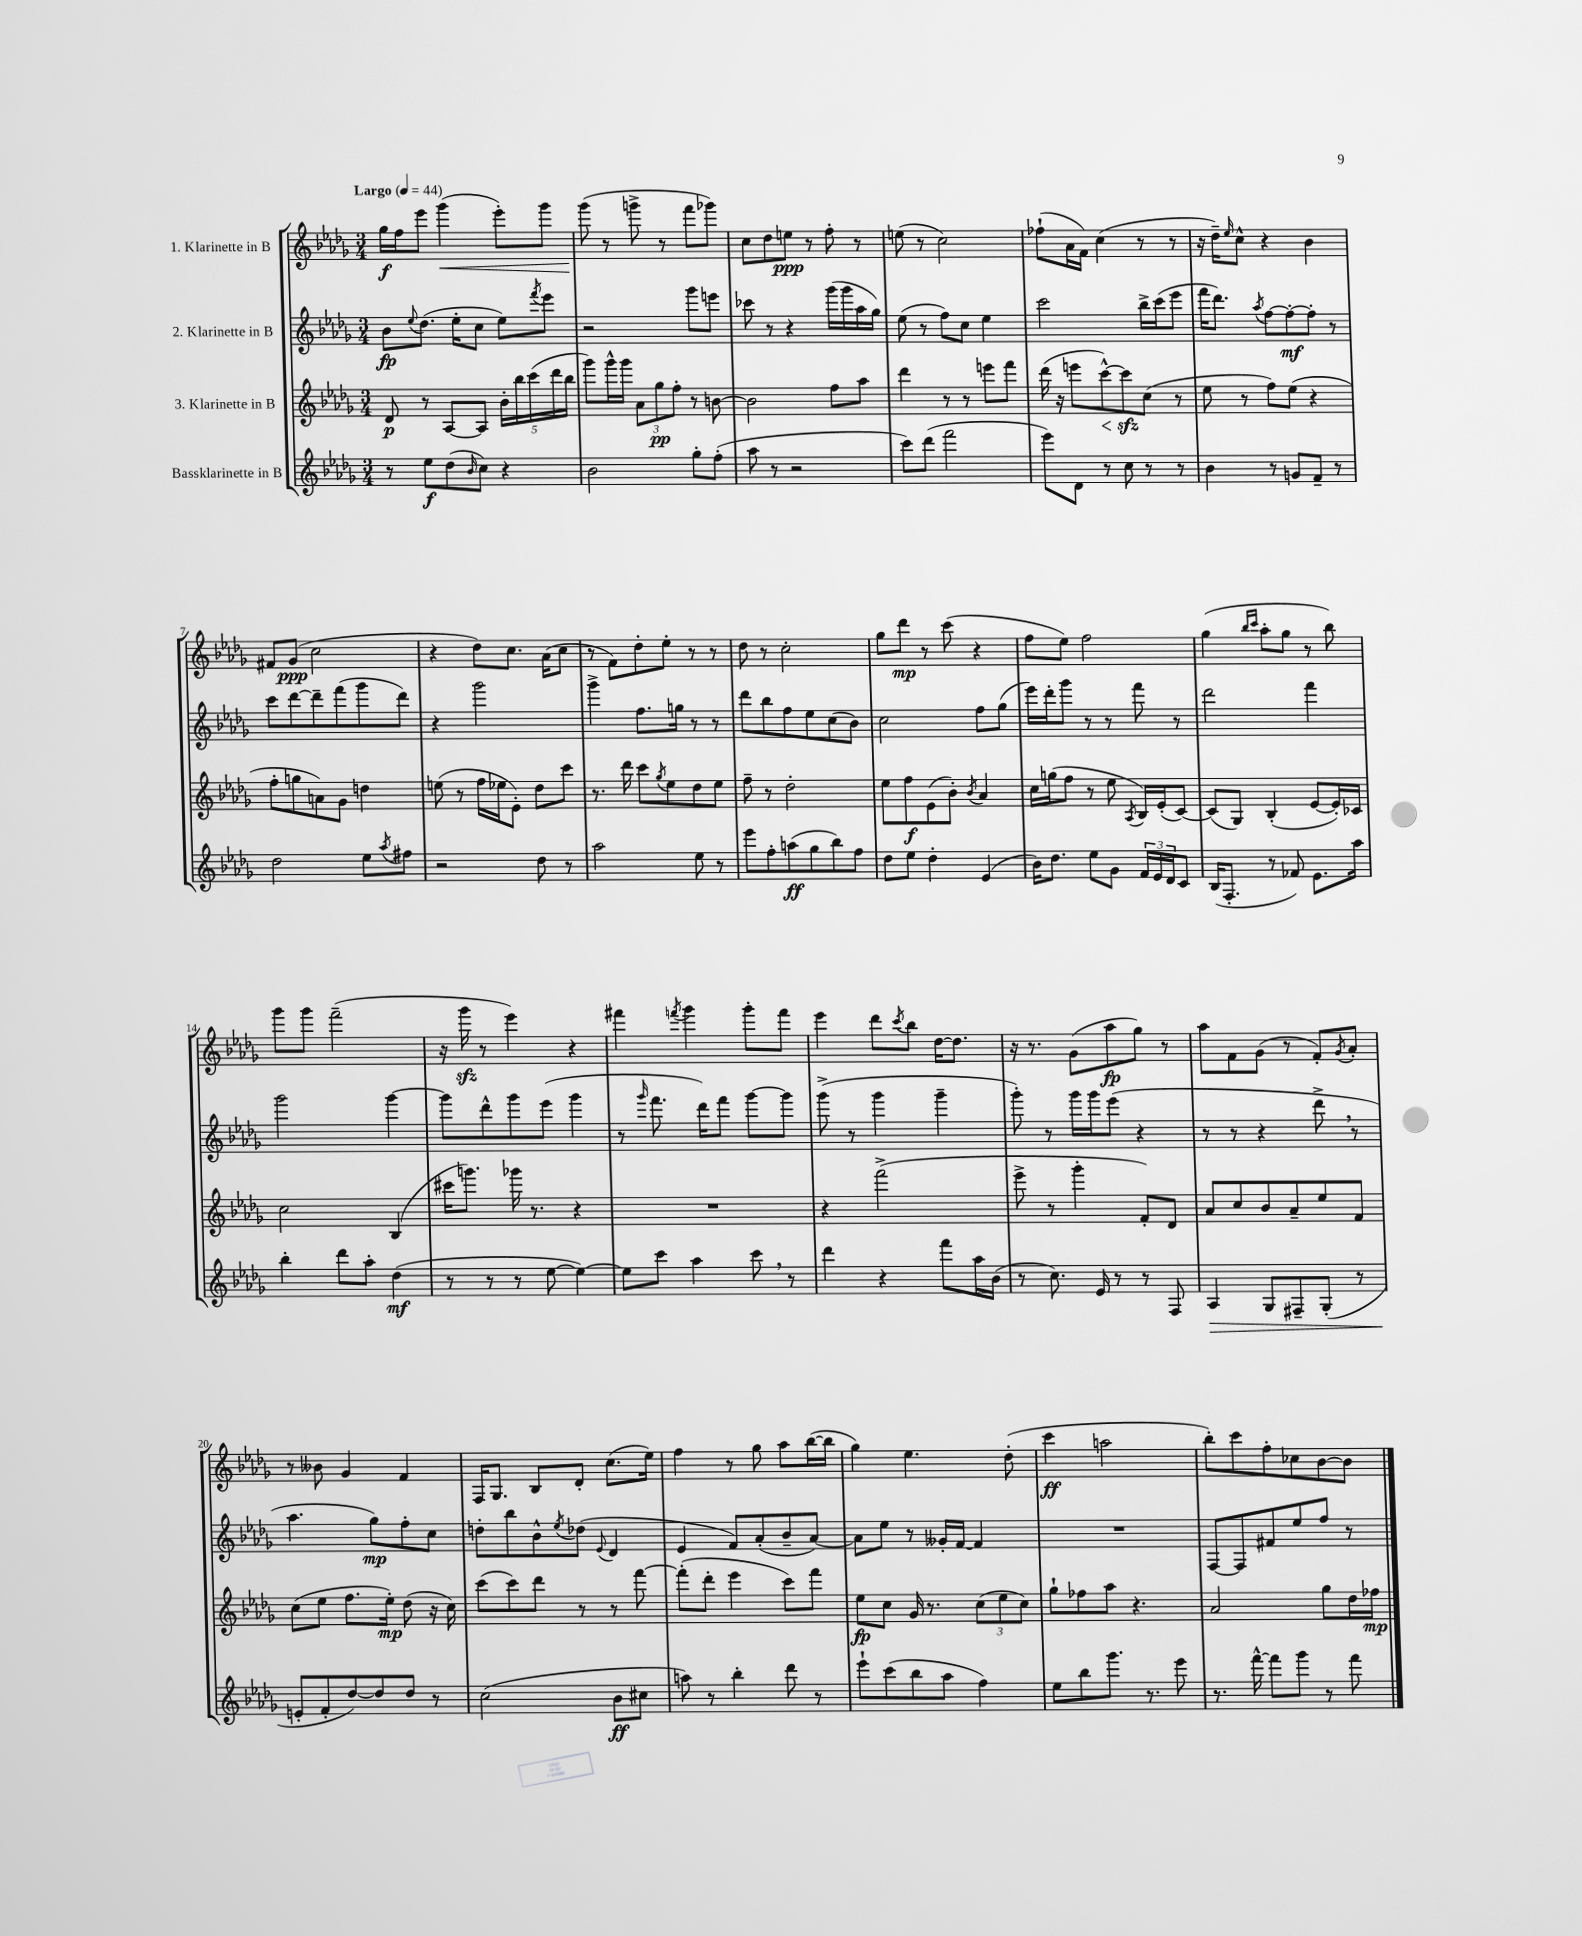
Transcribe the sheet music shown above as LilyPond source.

<<
\new StaffGroup <<
\new Staff = "s0" \with { instrumentName = "1. Klarinette in B" } {
    \clef treble \key des \major \numericTimeSignature \time 3/4 \tempo "Largo" 4 = 44
    ges''16\f f''16 ees'''8 ges'''4\<( ees'''8-.) ges'''8 |
    ges'''8\!( r8 g'''8-> r8 f'''8 ges'''8) |
    c''8 des''8 e''8\ppp r8 f''8-. r8 |
    e''8( r8 c''2) |
    fes''8-!( aes'16 f'16) c''4( r8 r8 |
    r16 des''16--) \grace { ees''16 } c''8-^ r4 bes'4 |
    fis'8 ges'8\ppp( c''2 |
    r4 des''8) c''8. aes'16( c''8 |
    r8 f'8) des''8-. ees''8-. r8 r8 |
    des''8 r8 c''2-. |
    ges''8 des'''8\mp r8 c'''8( r4 |
    f''8 ees''8) f''2 |
    ges''4( \grace { bes''16 c'''16 } aes''8-. ges''8 r8 bes''8) |
    ges'''8 ges'''8 f'''2--( |
    r16 ges'''16\sfz r8 ees'''4) r4 |
    fis'''4 \acciaccatura { f'''8 } ges'''4 ges'''8-. f'''8 |
    ees'''4 des'''8 \acciaccatura { c'''8 } bes''8 des''16~ des''8. |
    r16 r8. ges'8( aes''8\fp ges''8) r8 |
    aes''8 f'8 ges'8( r8 f'8-.) \acciaccatura { ges'8 } aes'8-. |
    r8 beses'8 ges'4 f'4 |
    f16 ges8. bes8 des'8-. c''8.( ees''16) |
    f''4 r8 ges''8 aes''8 bes''16~( bes''16 |
    ges''4) ees''4. des''8-.( |
    c'''4\ff a''2 |
    bes''8-.) c'''8 f''8-. ces''8 bes'8~ bes'8 \bar "|." |
}
\new Staff = "s1" \with { instrumentName = "2. Klarinette in B" } {
    \clef treble \key des \major \numericTimeSignature \time 3/4
    bes'8\fp \appoggiatura { ees''8 } des''8.( ees''16-. c''8 ees''8) \acciaccatura { f'''8 } ees'''8 |
    r2 ges'''8 e'''8 |
    ces'''8 r8 r4 ges'''16( ges'''16 aes''16 ges''16) |
    ees''8( r8 f''8) c''8 ees''4 |
    c'''2 bes''16-> c'''16( ees'''8 |
    f'''16 des'''8.) \acciaccatura { aes''8 } f''8~ f''8~-.\mf f''8-. r8 |
    c'''8 des'''8~ des'''8-- f'''8( ges'''8 des'''8) |
    r4 ges'''2 |
    ges'''4-> f''8. g''16 r8 r8 |
    des'''8 bes''8 f''8 ees''8 c''8( bes'8) |
    c''2 f''8 ges''8( |
    ees'''16) des'''16-. ges'''8 r8 r8 f'''8 r8 |
    des'''2 f'''4 |
    ges'''2 ges'''4~ |
    ges'''8 des'''8-^ ges'''8 ees'''8( ges'''4 |
    r8 \grace { ges'''16 } f'''8. des'''16) f'''8 ges'''8~ ges'''8 |
    ges'''8->( r8 ges'''4 ges'''4-- |
    ges'''8-.) r8 ges'''16 ges'''16 ees'''8( r4 |
    r8 r8 r4 des'''8-> \breathe r8 |
    aes''4. ges''8\mp) f''8-. c''8 |
    d''8-. bes''8 bes'8-^ \acciaccatura { ees''8 } des''8( \appoggiatura { ees'8 } des'4 |
    ees'4 f'8) aes'8-.( bes'8-- aes'8~) |
    aes'8 ees''8 r8 geses'16-. f'16~ f'4 |
    R2. |
    f8~ f8 fis'8 ees''8 f''8 r8 \bar "|." |
}
\new Staff = "s2" \with { instrumentName = "3. Klarinette in B" } {
    \clef treble \key des \major \numericTimeSignature \time 3/4
    des'8\p r8 aes8~ aes8 \tuplet 5/4 { bes'16-. bes''16 c'''16( des'''16 bes''16 } |
    ges'''8) ges'''16-^ ges'''16 \tuplet 3/2 { aes'8 ges''8\pp f''8-. } r8 b'8~ |
    b'2 f''8 aes''8 |
    des'''4 r8 r8 e'''8 f'''8 |
    des'''16( r16 e'''8 c'''8~-^\<) c'''8\sfz\! c''8( r8 |
    ees''8 r8 f''8) ees''8( r4 |
    f''8-. g''8 a'8) ges'8 d''4 |
    e''8( r8 f''16 ees''16 ees'8-.) des''8 c'''8 |
    r8. des'''16 c'''8 \acciaccatura { ges''8 } ees''8 des''8 ees''8 |
    f''8-- r8 des''2-. |
    ees''8 f''8\f ees'8( bes'8-.) \acciaccatura { bes'8 } aes'4 |
    c''16 g''16( f''8 r8 ees''8 \acciaccatura { aes8 } bes16) ees'16-.( c'8~) |
    c'8( ges8) bes4-.( ees'8~ ees'16-.) ces'16 |
    c''2 bes4( |
    cis'''16 g'''8.) ges'''16 r8. r4 |
    R2. |
    r4 f'''2->( |
    ees'''8-> r8 ges'''4-. f'8-.) des'8 |
    aes'8 c''8 bes'8 aes'8-- ees''8 f'8 |
    c''8( ees''8 f''8. ees''16-.\mp) des''8( r16 c''16) |
    c'''8( c'''8) des'''8 r8 r8 f'''8~ |
    f'''8-.( des'''8-. ees'''4 c'''8) f'''8 |
    ees''8\fp c''8 ges'16 r8. \tuplet 3/2 { c''8( ees''8 c''8) } |
    ges''8-! fes''8 aes''8 r4. |
    aes'2 ges''8 des''16 fes''16\mp \bar "|." |
}
\new Staff = "s3" \with { instrumentName = "Bassklarinette in B" } {
    \clef treble \key des \major \numericTimeSignature \time 3/4
    r8 ees''8\f des''8( \grace { bes'16 } c''8) r4 |
    bes'2 ges''8-. f''8-.( |
    aes''8 r8 r2 |
    c'''8) des'''8( f'''2 |
    ees'''8) des'8 r8 c''8 r8 r8 |
    bes'4 r8 g'8 f'8-- r8 |
    des''2 ees''8 \acciaccatura { aes''8 } fis''8 |
    r2 des''8 r8 |
    aes''2 ees''8 r8 |
    ees'''8 f''8-. a''8\ff( ges''8 bes''8) f''8 |
    des''8 ees''8 des''4-. ees'4( |
    bes'16) des''8. ees''8 ges'8 \tuplet 3/2 { f'16 ees'16 des'16 } c'8 |
    bes16( f8.-. r8 fes'8) ees'8. aes''16 |
    bes''4-. des'''8 aes''8-. des''4\mf( |
    r8 r8 r8 ees''8~ ees''4~) |
    ees''8 c'''8 aes''4 c'''8 \breathe r8 |
    des'''4 r4 f'''8 aes''16 bes'16( |
    r8 c''8.) ees'16 r8 r8 f8 |
    aes4\> ges8 fis8-- ges8-.( r8 |
    e'8-.\! f'8-. des''8~) des''8 des''8 r8 |
    c''2( bes'8\ff cis''8 |
    a''8) r8 bes''4-. des'''8 r8 |
    ees'''8-! c'''8( bes''8 aes''8 f''4) |
    ees''8 bes''8 ges'''8. r8. ees'''8 |
    r8. f'''16~-^ f'''8 ges'''8 r8 f'''8 \bar "|." |
}
>>
>>
